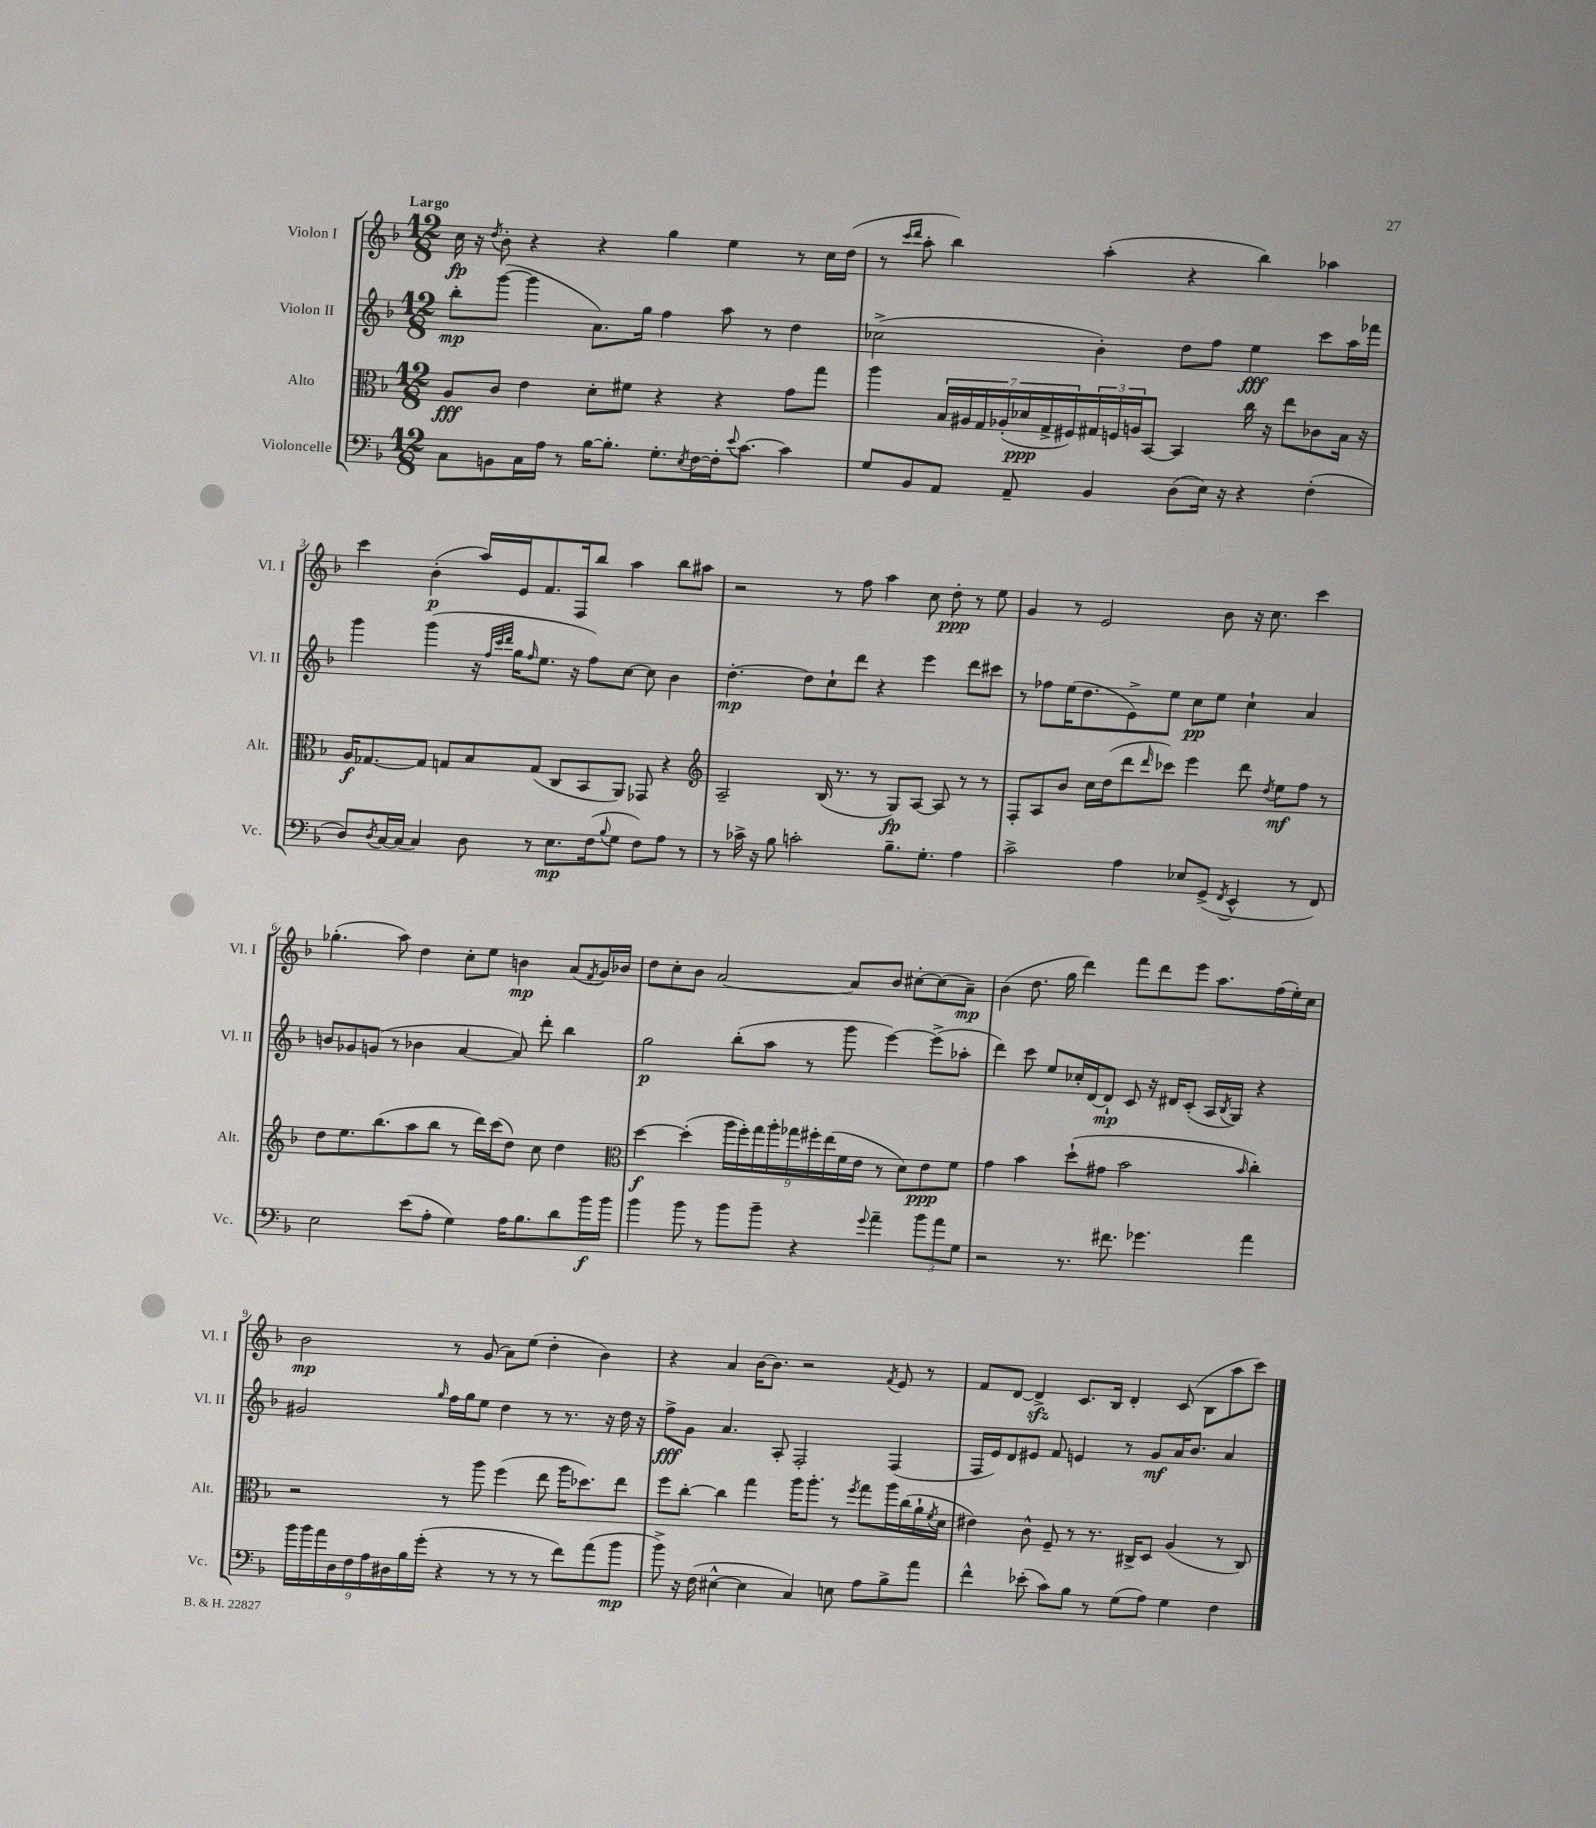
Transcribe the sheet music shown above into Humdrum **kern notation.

**kern	**dynam	**kern	**dynam	**kern	**dynam	**kern	**dynam
*part4	*part4	*part3	*part3	*part2	*part2	*part1	*part1
*staff4	*staff4	*staff3	*staff3	*staff2	*staff2	*staff1	*staff1
*I"Violoncelle	*	*I"Alto	*	*I"Violon II	*	*I"Violon I	*
*I'Vc.	*	*I'Alt.	*	*I'Vl. II	*	*I'Vl. I	*
*clefF4	*	*clefC3	*	*clefG2	*	*clefG2	*
*k[b-]	*	*k[b-]	*	*k[b-]	*	*k[b-]	*
*M12/8	*	*M12/8	*	*M12/8	*	*M12/8	*
=1	=1	=1	=1	=1	=1	=1	=1
!	!	!	!	!	!	!LO:TX:a:B:t=Largo	!
8C\L	.	8A/L	fff	8bb-'\L	mp	16cc\	fp
.	.	.	.	.	.	16r	.
.	.	.	.	.	.	8qdd/	.
8BBn\	.	8c/J	.	([8ggg\J	.	8b-'\	.
16C\L	.	4e\	.	4ggg\]	.	4r	.
16A\JJ	.	.	.	.	.	.	.
8r	.	.	.	.	.	.	.
[16B-\KL	.	8d'\L	.	8.a\L)	.	4r	.
8.B-'\J]	.	.	.	.	.	.	.
.	.	8f#X\J	.	.	.	.	.
.	.	.	.	16gg\Jk	.	.	.
8.G'\L	.	4r	.	4ff\	.	4gg\	.
8qE/	.	.	.	.	.	.	.
[16F\L	.	.	.	.	.	.	.
16F'\J]	.	4r	.	8aa\	.	4ee\	.
8qqe/	.	.	.	.	.	.	.
[8.c\J	.	.	.	.	.	.	.
.	.	.	.	8r	.	.	.
4c\]	.	8g\L	.	4dd\	.	8r	.
.	.	8gg\J	.	.	.	16cc\LL	.
.	.	.	.	.	.	(16dd\JJ	.
=2	=2	=2	=2	=2	=2	=2	=2
8G/L	.	4aa\	.	(2cc-X^\	.	8r	.
.	.	.	.	.	.	16qqccc/LL	.
.	.	.	.	.	.	16qqddd/JJ	.
8BB-/	.	.	.	.	.	8aa'\	.
8AA/J	.	28B-/LL	.	.	.	4bb-\)	.
.	.	28A#X/	.	.	.	.	.
.	.	28G/	.	.	.	.	.
.	.	(28A-X'/	.	.	.	.	.
8AA~/	.	.	.	.	.	.	.
.	.	28d-X/	ppp	.	.	.	.
.	.	28G^/	.	.	.	.	.
.	.	28F#X/)	.	.	.	.	.
4BB-/	.	24G#X/	.	4b-'\)	.	(4aa'\	.
.	.	24Fn/	.	.	.	.	.
.	.	24An/J	.	.	.	.	.
.	.	[8BB-/J	.	.	.	.	.
(8D\L	.	4BB-/]	.	8dd\L	.	4r	.
16E\Jk)	.	.	.	8ff\J	.	.	.
16r	.	.	.	.	.	.	.
4r	.	16cc\	.	4ee\	fff	4bb-\)	.
.	.	16r	.	.	.	.	.
.	.	8ee\L	.	.	.	.	.
(4F'\	.	8c-X\	.	8ccc\L	.	4aa-X\	.
.	.	16B-\Jk	.	16aa\L	.	.	.
.	.	16r	.	16fff-X\JJ	.	.	.
!!LO:LB:g=z
=3	=3	=3	=3	=3	=3	=3	=3
8D/L)	.	16A/KL	f	4ggg\	.	4ccc\	.
.	.	[8.G-X/	.	.	.	.	.
8qD/	.	.	.	.	.	.	.
[16C/L	.	.	.	.	.	.	.
(16C/JJ]	.	.	.	.	.	.	.
4C/)	.	8G-/J]	.	(4ggg\	.	(4b-'\	p
.	.	8Gn/L	.	.	.	.	.
8D\	.	8B-/	.	16r	.	16aa/LL)	.
.	.	.	.	32qqff/LLL	.	.	.
.	.	.	.	32qqccc/	.	.	.
.	.	.	.	32qqddd/JJJ	.	.	.
.	.	.	.	16gg\KL	.	16e/J	.
.	.	.	.	16qqff/	.	.	.
8r	.	(8G/J	.	8.ee\J	.	8.f/	.
8.E\L	mp	8C/L	.	.	.	.	.
.	.	.	.	16r	.	16F/k	.
.	.	8BB-/	.	8ff\L)	.	8bb-/J	.
(16F\k	.	.	.	.	.	.	.
8qqB-/	.	.	.	.	.	.	.
8G\J	.	8AA/J)	.	[8cc\J	.	4aa\	.
8F\L)	.	8GG-X/	.	8cc\]	.	.	.
8A\J	.	4r	.	4b-\	.	8bb-\L	.
8r	.	.	.	.	.	8aa#X\J	.
=4	=4	=4	=4	=4	=4	=4	=4
*	*	*clefG2	*	*	*	*	*
8r	.	2A~/	.	[4.dd'\	mp	2r	.
16c-X^\	.	.	.	.	.	.	.
16r	.	.	.	.	.	.	.
8B-\	.	.	.	.	.	.	.
2cn'\	.	.	.	8dd\L]	.	.	.
.	.	(16B-/	.	8cc`\	.	8r	.
.	.	8.r	.	.	.	.	.
.	.	.	.	8ddd\J	.	8ff\	.
.	.	8r	.	4r	.	4aa\	.
8.B-~\L	.	8G/L)	fp	.	.	.	.
.	.	[8A/J	.	4eee\	.	8cc\	.
8.G'\J	.	.	.	.	.	.	.
.	.	8A/]	.	.	.	8dd'\	ppp
4A\	.	8r	.	8ddd\L	.	8r	.
.	.	8r	.	8ccc#X\J	.	8ee\	.
=5	=5	=5	=5	=5	=5	=5	=5
2c^\	.	8F'/L	.	8r	.	4g/	.
.	.	8A/	.	8ff-X\L	.	.	.
.	.	8b-/J	.	(16ee\K	.	8r	.
.	.	.	.	8.dd\	.	.	.
.	.	16cc\LL	.	.	.	2e/	.
.	.	(16dd\J	.	.	.	.	.
4A\	.	8ddd\	.	8e^\)	.	.	.
.	.	16qqddd/	.	.	.	.	.
.	.	8ccc-X\J)	.	8ee\J	.	.	.
8E-X/L	.	4eee\	.	8cc\L	pp	.	.
(8GG^/J	.	.	.	8ee\J	.	8b-\	.
8qFF/	.	.	.	.	.	.	.
4EE^^/	.	8ddd\	.	4cc`\	.	16r	.
.	.	.	.	.	.	8.cc\	.
.	.	8qdd/	.	.	.	.	.
.	.	8ee\L	mf	.	.	.	.
8r	.	8ff\J	.	4a/	.	4ccc\	.
8FF/)	.	8r	.	.	.	.	.
!!LO:LB:g=z
=6	=6	=6	=6	=6	=6	=6	=6
2E\	.	8dd\L	.	8bn/L	.	(4.gg-X'\	.
.	.	8.ee\	.	8g-X/	.	.	.
.	.	.	.	(8gn/J	.	.	.
.	.	(8.bb-\	.	.	.	.	.
.	.	.	.	8r	.	8aa\)	.
(8e\L	.	8aa\	.	4b-X\	.	4dd\	.
8A'\J	.	8bb-\J	.	.	.	.	.
4G\)	.	8r	.	[4a/	.	8cc'\L	.
.	.	16ddd\LL)	.	.	.	8ee\J	.
.	.	(16ccc\J	.	.	.	.	.
16A\KL	.	8dd\J)	.	8a/])	.	4bn\	mp
8.B-\	.	.	.	.	.	.	.
.	.	8cc\	.	8ddd'\	.	.	.
8d\	.	4dd\	.	4bb-\	.	(8a/L	.
.	.	.	.	.	.	8qf/	.
16b-\L	f	.	.	.	.	16g/L)	.
16b-\JJ	.	.	.	.	.	16b-X/JJ	.
=7	=7	=7	=7	=7	=7	=7	=7
*	*	*clefC3	*	*	*	*	*
4b-\	.	[4dd\	f	2gg\	p	8dd\L	.
.	.	.	.	.	.	8cc'\	.
8b-\	.	(4dd'\]	.	.	.	8b-\J	.
8r	.	.	.	.	.	[2a/	.
8b-\L	.	18aa\LL	.	(8bb-'\L	.	.	.
.	.	18ff'\)	.	.	.	.	.
.	.	18gg\	.	.	.	.	.
8b-~\J	.	.	.	8aa\J	.	.	.
.	.	18aa'\	.	.	.	.	.
.	.	18gg-X\	.	.	.	.	.
4r	.	.	.	8r	.	.	.
.	.	18ff#X'\	.	.	.	.	.
.	.	(18ee\	.	.	.	.	.
.	.	.	.	8ggg\	.	8a/L]	.
.	.	18f\	.	.	.	.	.
.	.	18e\JJ	.	.	.	.	.
8qqg/	.	.	.	.	.	.	.
4a~\	.	8r	.	[4eee\)	.	8b-/J	.
.	.	8d\L)	.	.	.	[8cc#X'\L	.
12b-\L	.	8e\	ppp	(8eee^\L]	.	(8cc#\]	.
12a\	.	.	.	.	.	.	.
.	.	8f\J	.	8aa-X'\J	.	8a~\J)	mp
12G\J	.	.	.	.	.	.	.
=8	=8	=8	=8	=8	=8	=8	=8
2r	.	4g\	.	4ddd\)	.	(4b-\	.
.	.	4b-\	.	8ccc\	.	8.dd\	.
.	.	.	.	8ee/L	.	.	.
.	.	.	.	.	.	16gg\	.
8.r	.	(8dd`\L	.	16cc-X'/L	.	4ddd\)	.
.	.	.	.	[16d/J	.	.	.
.	.	8g#X\J	.	8d`/J]	mp	.	.
8.f#X\	.	.	.	.	.	.	.
.	.	2b-\	.	8c/	.	8fff\L	.
4.g-X\	.	.	.	16r	.	8ddd\	.
.	.	.	.	16d#X/KL	.	.	.
.	.	.	.	(8c'/J	.	8eee\J	.
.	.	.	.	16A/LL	.	8.aa\L	.
.	.	.	.	8qB-/	.	.	.
.	.	.	.	16G/JJ)	.	.	.
.	.	16qqb-/	.	.	.	.	.
4a\	.	4cc'\)	.	4r	.	.	.
.	.	.	.	.	.	(16ff\L	.
.	.	.	.	.	.	16ee'\)	.
.	.	.	.	.	.	16cc\JJ	.
!!LO:LB:g=z
=9	=9	=9	=9	=9	=9	=9	=9
18b-\LL	.	2r	.	2g#X/	.	2b-\	mp
18b-\	.	.	.	.	.	.	.
18a\	.	.	.	.	.	.	.
18D\	.	.	.	.	.	.	.
18F\	.	.	.	.	.	.	.
18A\	.	.	.	.	.	.	.
18D#X\	.	.	.	.	.	.	.
18B-\	.	.	.	.	.	.	.
(18g'\JJ	.	.	.	.	.	.	.
.	.	.	.	16qqgg/	.	.	.
4r	.	8r	.	16ff\LL	.	8r	.
.	.	.	.	16gg\J	.	.	.
.	.	8aa\	.	8ee\J	.	(8g/	.
8r	.	(4ff\	.	4dd\	.	8a\L)	.
8r	.	.	.	.	.	(8ee\J	.
8r	.	8ee\	.	8r	.	4dd'\	.
8f\L)	.	16aa\KL	.	8.r	.	.	.
.	.	8.dd-X\)	.	.	.	.	.
(8a\	.	.	.	.	.	4b-\)	.
.	.	.	.	16r	.	.	.
8b-\J	mp	8ee\J	.	16dd\	.	.	.
.	.	.	.	16r	.	.	.
=10	=10	=10	=10	=10	=10	=10	=10
8b-^\)	.	8ff\L	.	8ff^\L	fff	4r	.
16r	.	[8cc'\J	.	8g\J	.	.	.
(16F\	.	.	.	.	.	.	.
[4E#X^^\	.	4cc\]	.	4.a/	.	4a/	.
4E#\]	.	4gg\	.	.	.	[16b-\KL	.
.	.	.	.	.	.	8.b-\J]	.
.	.	.	.	8A'/	.	.	.
4C/)	.	16aa\KL	.	2F'/	.	2r	.
.	.	8.aa'\J	.	.	.	.	.
8En\	.	8r	.	.	.	.	.
.	.	8qff/	.	.	.	.	.
8A\L	.	8gg\L	.	.	.	.	.
.	.	.	.	.	.	8qf/	.
8B-^\	.	16aa\L	.	(4F/	.	8e/	.
.	.	(16cc\	.	.	.	.	.
8a\J	.	16a`\	.	.	.	8r	.
.	.	8qf/	.	.	.	.	.
.	.	16d\JJ	.	.	.	.	.
=11	=11	=11	=11	=11	=11	=11	=11
4f^^\	.	4e#X\)	.	16F/LL	.	8f/L	.
.	.	.	.	16e/J)	.	.	.
.	.	.	.	8d/	.	[8d/J	.
(8e-X'\	.	8c^^\	.	8e#X/J	.	4dzz^/]	.
8c\L)	.	8F~/	.	8f/	.	.	.
8B-\J	.	8r	.	4en/	.	8.c/L	.
8r	.	8.r	.	.	.	.	.
.	.	.	.	.	.	16B-/Jk	.
(8G\L	.	.	.	8r	.	4d'/	.
.	.	16C#X^/KL	.	.	.	.	.
8A\J)	.	8D/J	.	8g/L	mf	.	.
4G\	.	(4A/	.	16a/K	.	(8c/	.
.	.	.	.	8.b-/J	.	.	.
.	.	.	.	.	.	8B-\L	.
4F\	.	8r	.	4a/	.	8aa\	.
.	.	8C#/)	.	.	.	8ccc\J)	.
==	==	==	==	==	==	==	==
*-	*-	*-	*-	*-	*-	*-	*-
